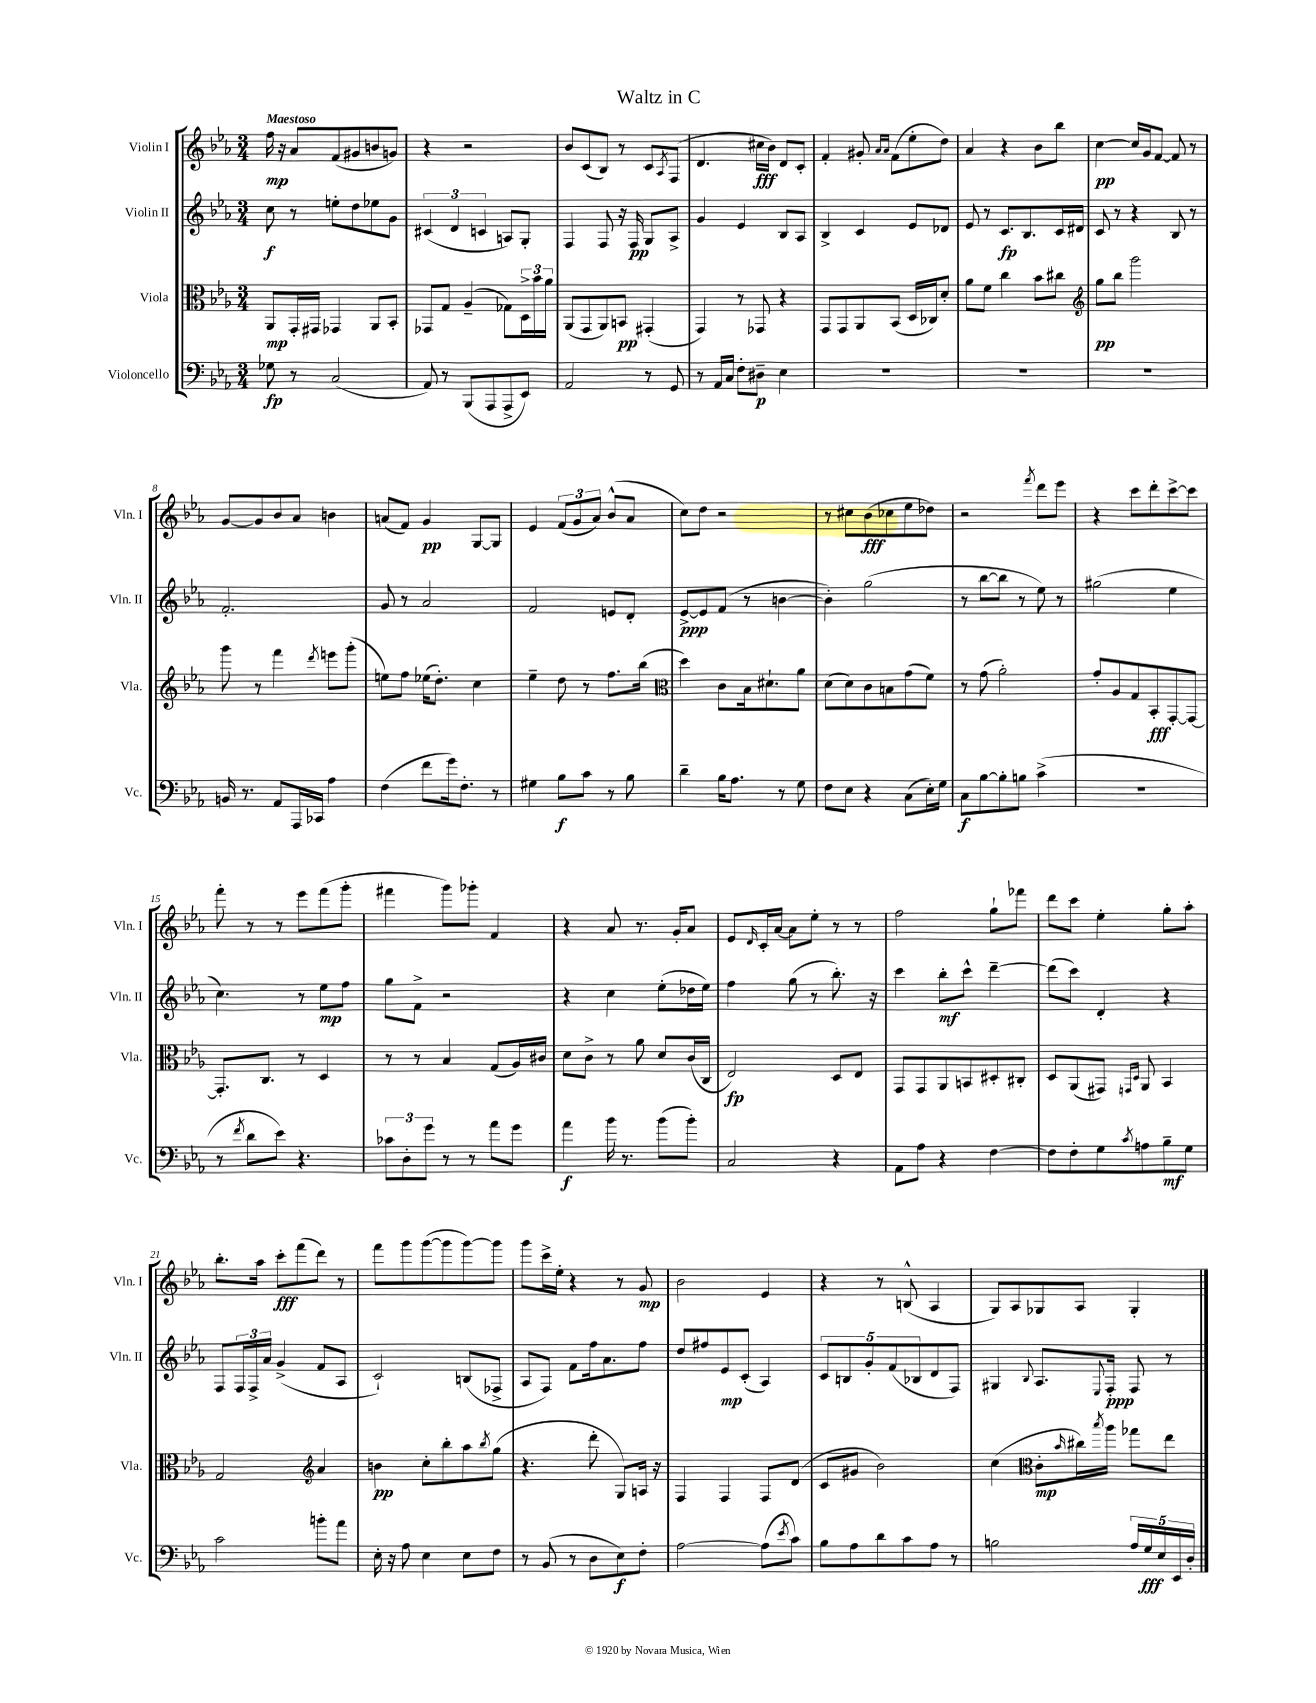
\header { title = "Waltz in C" }
<<
\new StaffGroup <<
\new Staff = "s0" \with { instrumentName = "Violin I" shortInstrumentName = "Vln. I" } {
    \clef treble \key ees \major \numericTimeSignature \time 3/4 \tempo "Maestoso"
    f''16\mp r16 aes'8 f'8( gis'8 b'8 g'8) |
    r4 r2 |
    bes'8 c'8( bes8) r8 c'8 \acciaccatura { aes8 } f8( |
    d'4. cis''16\fff bes'16) d'8 c'8-. |
    f'4-. gis'8-. \grace { aes'16 aes'16 } f'8( ees''8-. d''8) |
    aes'4 r4 bes'8 bes''8 |
    c''4~\pp c''16 g'16 f'8~ f'8 r8 |
    g'8~ g'8 bes'8 aes'8 b'4 |
    a'8( f'8) g'4\pp g8~ g8 |
    ees'4 \tuplet 3/2 { f'8( g'8 aes'8) } bes'8-^( aes'8 |
    c''8) d''8 r2 |
    r8 cis''8 bes'8\fff( ces''8 ees''8 des''8) |
    r2 \acciaccatura { f'''8 } d'''8 ees'''8 |
    r4 c'''8 d'''8-. c'''8~-> c'''8 |
    f'''8-. r8 r8 ees'''8 f'''8( g'''8-. |
    fis'''4 g'''8) ges'''8-. f'4 |
    r4 aes'8 r8. g'16-. aes'8 |
    ees'8 \grace { d'16 } c'16-. aes'16~ aes'8 ees''8-. r8 r8 |
    f''2 g''8-! fes'''8 |
    d'''8 c'''8 ees''4-. g''8-. aes''8-. |
    bes''8.-. aes''16 c'''8-.\fff f'''8( d'''8) r8 |
    f'''8 g'''8 g'''8~( g'''8 g'''8~) g'''8 |
    g'''8 c'''16-> ees''16-. r4 r8 g'8\mp |
    bes'2 ees'4 |
    r4 r8 b8-^( aes4 |
    g8) aes8 ges8 aes8 ges4-. \bar "|." |
}
\new Staff = "s1" \with { instrumentName = "Violin II" shortInstrumentName = "Vln. II" } {
    \clef treble \key ees \major \numericTimeSignature \time 3/4
    c''8\f r8 e''8-. d''8 ees''8 g'8 |
    \tuplet 3/2 { cis'4( d'4 c'4 } a8) g8-. |
    f4 f8 r16 f16\pp g8 aes8-> |
    g'4 ees'4 bes8 aes8 |
    bes4-> c'4 ees'8 des'8 |
    ees'8 r8 c'8.\fp bes8. c'16 dis'16 |
    c'8 r8 r4 bes8 r8 |
    f'2.-. |
    g'8 r8 aes'2 |
    f'2 e'8 d'8-. |
    ees'8~->\ppp ees'8 f'8( r8 b'4~ |
    b'4-.) g''2( |
    r8 bes''8~ bes''8 r8 ees''8) r8 |
    gis''2( ees''4 |
    c''4.) r8 ees''8\mp f''8 |
    g''8 f'8-> r2 |
    r4 c''4 ees''8-.( des''16 ees''16) |
    f''4 g''8( r8 bes''8.-.) r16 |
    c'''4 bes''8-.\mf c'''8-^ d'''4~-- |
    d'''8( c'''8) d'4-. r4 |
    f8 \tuplet 3/2 { f16 f16-> aes'16 } g'4->( f'8 aes8 |
    c'2-!) b8( fes8-> |
    aes8 f8) f'8 f''16 aes'8. f''8 |
    d''8 fis''8 ees'8\mp c'8-.( aes4) |
    \tuplet 5/4 { c'8 b8 g'8-. f'8( bes8 } d'8 f8) |
    gis4 \appoggiatura { bes8 } aes8. \appoggiatura { ees8 } f16-.\ppp f8 r8 \bar "|." |
}
\new Staff = "s2" \with { instrumentName = "Viola" shortInstrumentName = "Vla." } {
    \clef alto \key ees \major \numericTimeSignature \time 3/4
    aes,8\mp g,16-. gis,16 ges,4 aes,8 bes,8-. |
    ges,8 g8 aes4--( ges8) \tuplet 3/2 { d16-> bes'16 aes'16 } |
    aes,8( g,8 aes,8) b,8\pp gis,4-.( |
    g,4) r8 ges,8 r4 |
    g,8 g,8 aes,8 bes,8( d16 ces16) d'8-. |
    aes'8 f'8 c''4 bes'8 cis''8 |
    \clef treble g''8\pp bes''8 g'''2 |
    g'''8 r8 f'''4 \acciaccatura { d'''8 } e'''8 g'''8-.( |
    e''8) f''8 ees''16( d''8.-.) c''4 |
    ees''4-- d''8 r8 f''8. bes''16( |
    \clef alto d''4) c'8 bes16 dis'8.-! aes'8 |
    d'8( d'8) c'8 b8 g'8( f'8) |
    r8 g'8( aes'2-.) |
    g'8-. aes8 g8 bes,8-.\fff g,8~-. g,8~ |
    g,8.-. c8. r8 d4 |
    r8 r8 bes4 g8( aes16) cis'16 |
    d'8 c'8-> r8 aes'8 d'8 c'16( c16 |
    ees2\fp) d8 ees8 |
    g,8 g,8 aes,8 b,8 dis8-. cis8-. |
    d8 aes,8( gis,8) \grace { g,16 d16 } aes,8 bes,4 |
    g2 \clef treble aes'4 |
    b'4\pp c''8-. bes''8-. aes''8 \acciaccatura { bes''8 } g''8( |
    r4. d'''8-. g8) a16 r16 |
    f4 f4 f8 d'8( |
    c'8 gis'8 bes'2) |
    c''4( \clef alto c'8-.\mp \grace { bes'16 } cis''16) \acciaccatura { bes''8 } aes''16 ges''8 ees''8 \bar "|." |
}
\new Staff = "s3" \with { instrumentName = "Violoncello" shortInstrumentName = "Vc." } {
    \clef bass \key ees \major \numericTimeSignature \time 3/4
    ges8\fp r8 c2( |
    aes,8) r8 bes,,8( aes,,8 aes,,8-> ees,8) |
    aes,2 r8 g,8 |
    r8 aes,16 c16 f8-. dis8--\p ees4 |
    R2. |
    R2. |
    R2. |
    b,16 r8. aes,8 aes,,16 ces,16 aes4 |
    f4( f'8 g'16) f8.-. r8 |
    gis4 bes8\f c'8 r8 bes8 |
    d'4-- bes16 aes8. r8 g8 |
    f8 ees8 r4 c8( ees16-.) g16 |
    c8\f bes8~ bes8-. b8 c'4->( |
    R2. |
    r8 \acciaccatura { f'8 } d'8 ees'8) r4. |
    \tuplet 3/2 { ces'8 d8-. g'8 } r8 r8 aes'8 g'8 |
    aes'4\f bes'16 r8. bes'8( bes'8-.) |
    c2 r4 |
    aes,8 aes8 r4 f4~ |
    f8 f8-. g8 \acciaccatura { c'8 } a8 bes8--\mf g8 |
    c'2 b'8-. aes'8 |
    ees16-. r16 aes8 ees4 ees8 f8 |
    r8 bes,8( r8 d8 ees8\f) f8-. |
    aes2~ aes8( \acciaccatura { ees'8 } c'8) |
    bes8 aes8 d'8 c'8 aes8 r8 |
    b2 \tuplet 5/4 { aes16 g16\fff ees16 ees,16 d16-. } \bar "|." |
}
>>
>>
